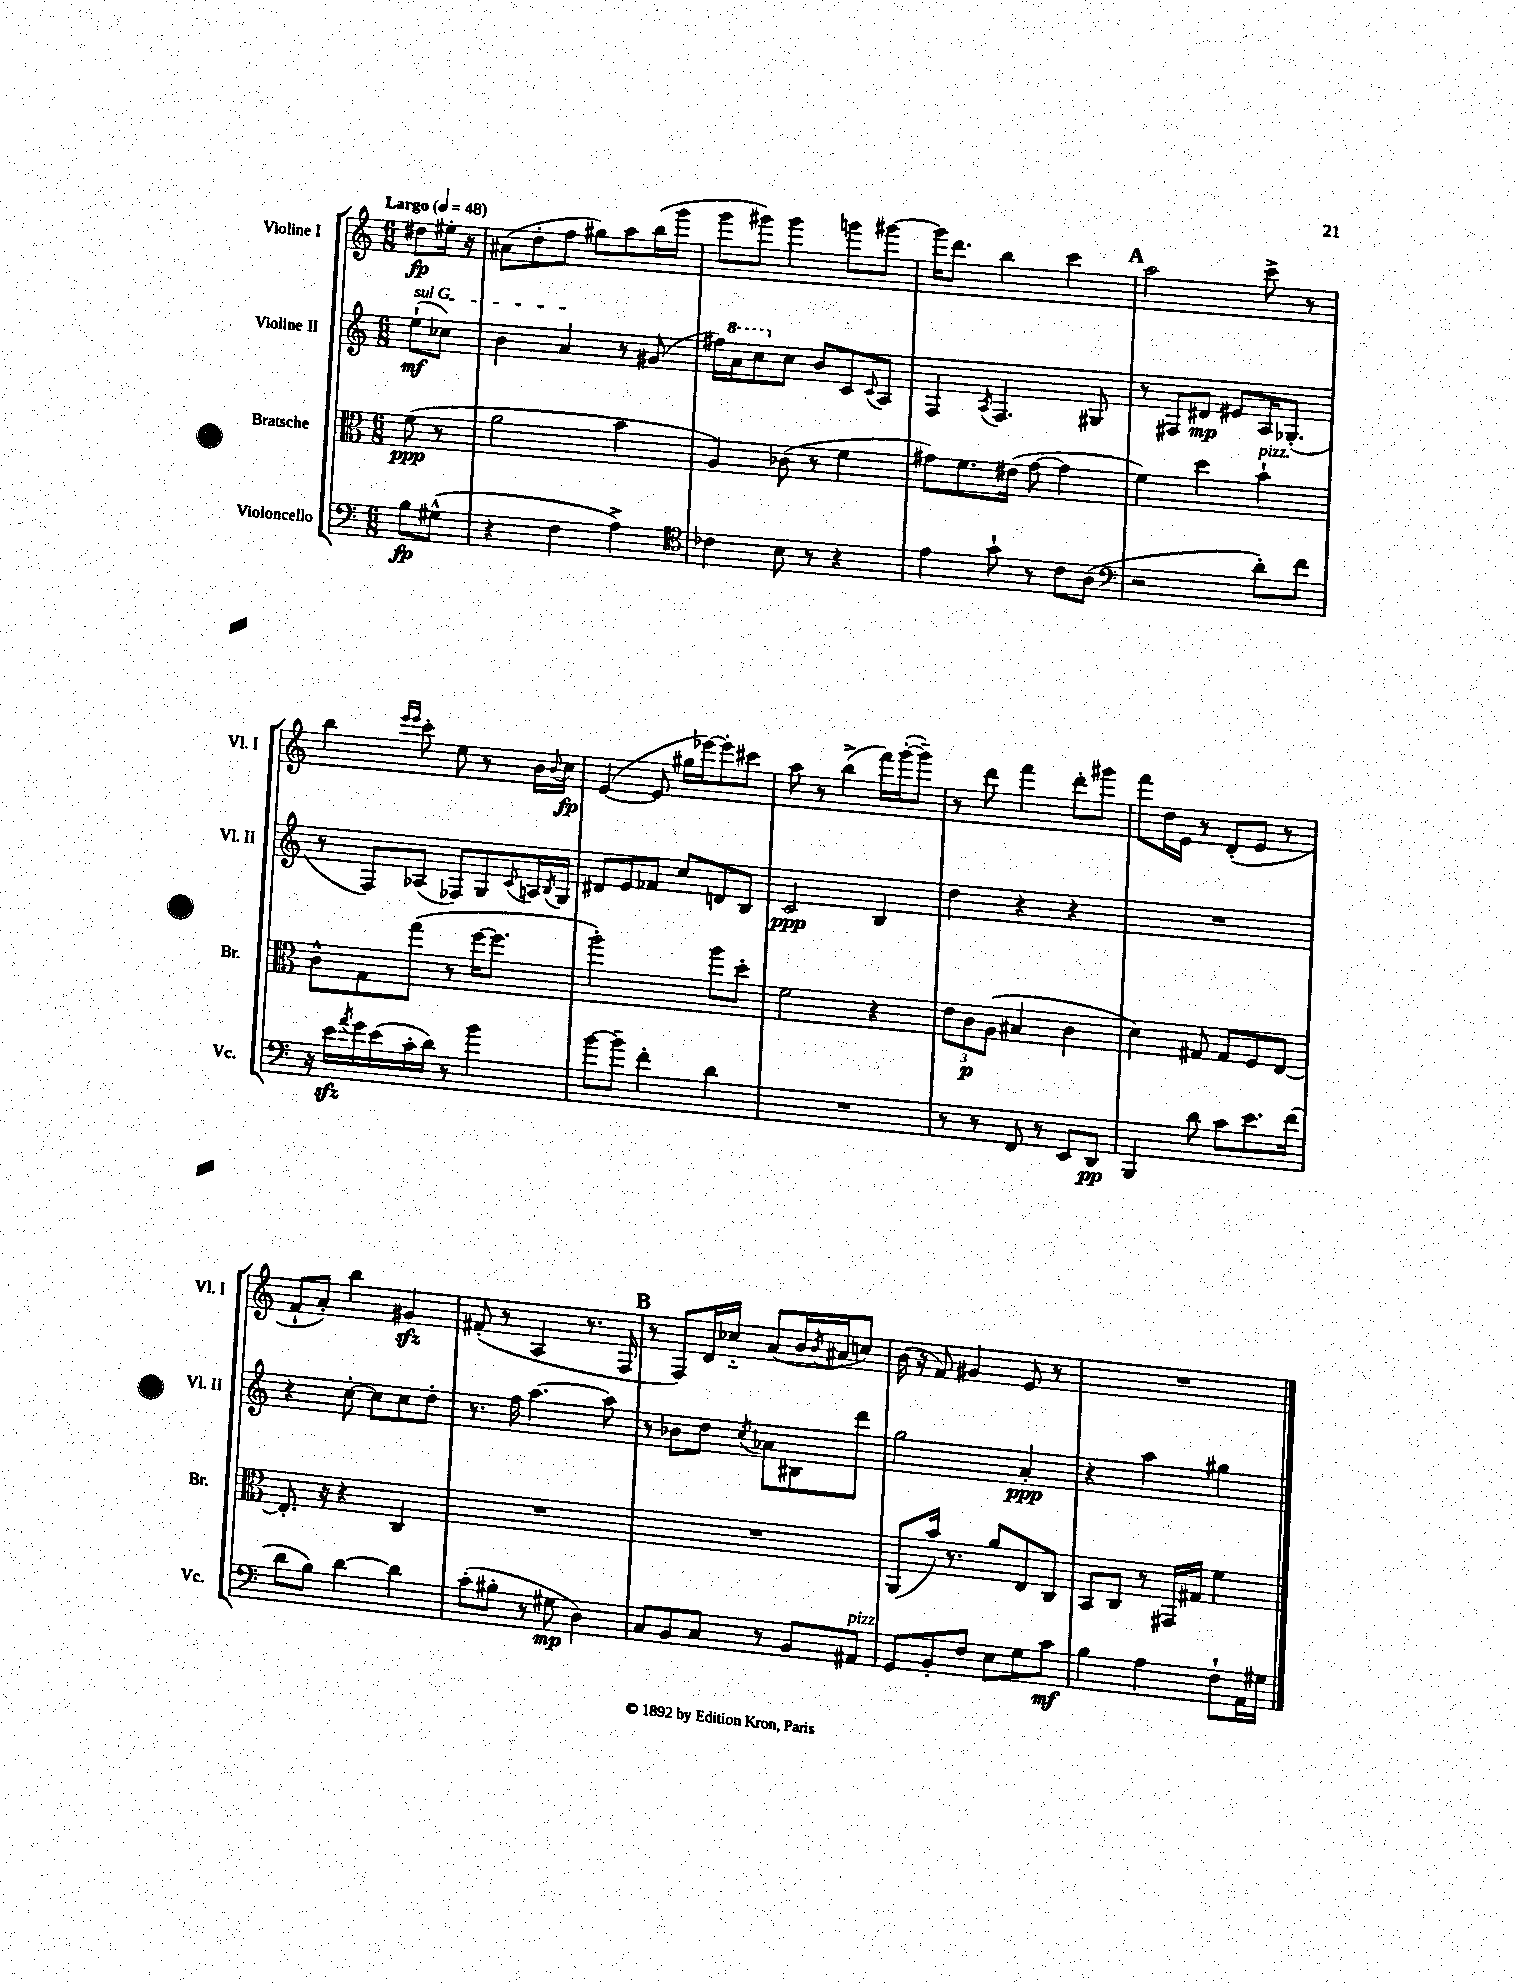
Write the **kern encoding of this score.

**kern	**dynam	**kern	**dynam	**kern	**dynam	**kern	**dynam
*part4	*part4	*part3	*part3	*part2	*part2	*part1	*part1
*staff4	*staff4	*staff3	*staff3	*staff2	*staff2	*staff1	*staff1
*I"Violoncello	*	*I"Bratsche	*	*I"Violine II	*	*I"Violine I	*
*I'Vc.	*	*I'Br.	*	*I'Vl. II	*	*I'Vl. I	*
*clefF4	*	*clefC3	*	*clefG2	*	*clefG2	*
*k[]	*	*k[]	*	*k[]	*	*k[]	*
*M6/8	*	*M6/8	*	*M6/8	*	*M6/8	*
*MM48	*	*MM48	*	*MM48	*	*MM48	*
=	=	=	=	=	=	=	=
!	!	!	!	!	!	!LO:TX:a:B:t=Largo	!
!	!	!	!	!LO:TX:a:i:t=sul G	!	!	!
8B\L	fp	(8f\	ppp	(8ee`\L	mf	8dd#X\L	fp
(8G#X^^\J	.	8r	.	8cc-X\J)	.	16ee#X'\Jk	.
.	.	.	.	.	.	16r	.
=1	=1	=1	=1	=1	=1	=1	=1
4r	.	2a\	.	4b\	.	(8a#X\L	.
.	.	.	.	.	.	8dd'\	.
4F\	.	.	.	4a/	.	8ff\J	.
.	.	.	.	.	.	8gg#X\L)	.
4A^\)	.	4b\	.	8r	.	8aa\	.
.	.	.	.	(8g#X/	.	(16bb\L	.
.	.	.	.	.	.	16ggg\JJ	.
=2	=2	=2	=2	=2	=2	=2	=2
*clefC4	*	*	*	*	*	*	*
4c-X\	.	4A/)	.	16ff#X\LL)	.	8ggg\L	.
*	*	*	*	*8va	*	*	*
.	.	.	.	16aa\J	.	.	.
.	.	.	.	8ccc\	.	8ggg#X\J)	.
*	*	*	*	*X8va	*	*	*
8B\	.	(8c-X\	.	8cc\J	.	4ggg#\	.
8r	.	8r	.	8b/L	.	.	.
4r	.	4f\	.	8c/	.	8gggn\L	.
.	.	.	.	8qqc/	.	.	.
.	.	.	.	8A/J	.	[8ggg#X\J	.
=3	=3	=3	=3	=3	=3	=3	=3
4e\	.	8g#X\L)	.	4F/	.	16ggg#\KL]	.
.	.	.	.	.	.	8.ddd\J	.
.	.	8.f\	.	.	.	.	.
.	.	.	.	8qA/	.	.	.
8g`\	.	.	.	4.F/	.	4bb\	.
.	.	(16e#X\Jk	.	.	.	.	.
8r	.	[8g#\	.	.	.	.	.
8c\L	.	4g#\]	.	.	.	4ccc\	.
(8A\J	.	.	.	8G#X/	.	.	.
!!LO:REH:place=s1:t=A
=4	=4	=4	=4	=4	=4	=4	=4
*clefF4	*	*	*	*	*	*	*
2r	.	4f\)	.	8r	.	2aa\	.
.	.	.	.	8F#X/L	.	.	.
.	.	4dd\	.	8d#X/J	mp	.	.
.	.	.	.	8e#X/L	.	.	.
!	!	!LO:TX:a:i:t=pizz.	!	!	!	!	!
8d'\L)	.	4b`\	.	16A/K	.	8ccc^\	.
.	.	.	.	(8.G-X'/J	.	.	.
8f\J	.	.	.	.	.	8r	.
!!LO:LB:g=z
=5	=5	=5	=5	=5	=5	=5	=5
16r	.	8c^^\L	.	8r	.	4bb\	.
16ezz\LL	.	.	.	.	.	.	.
8qa/	.	.	.	.	.	.	.
16g\	.	8G\	.	8F/L)	.	.	.
(16e\	.	.	.	.	.	.	.
.	.	.	.	.	.	16qqeee/LL	.
.	.	.	.	.	.	16qqeee/JJ	.
16c'\	.	(8gg\J	.	(8A-X/J	.	8ccc'\	.
16d\JJ)	.	.	.	.	.	.	.
8r	.	8r	.	8F-X/L)	.	8ee\	.
4b\	.	[16ff\KL	.	8G/	.	8r	.
.	.	8.ff\J]	.	.	.	.	.
.	.	.	.	8qqc/	.	.	.
.	.	.	.	16An/L	.	16b\LL	.
.	.	.	.	8qB/	.	8qqb/	.
.	.	.	.	16G/JJ	.	16cc\JJ	fp
=6	=6	=6	=6	=6	=6	=6	=6
[8b\L	.	2aa'\)	.	8d#X/L	.	([4e/	.
8b~\J]	.	.	.	8e/	.	.	.
4f'\	.	.	.	8f-X/J	.	8e/]	.
.	.	.	.	8cc/L	.	16gg#X\LL	.
.	.	.	.	.	.	[16eee-X\J)	.
4d\	.	8aa\L	.	8dn/	.	8eee-'\]	.
.	.	8dd'\J	.	8B/J	.	8ccc#X\J	.
=7	=7	=7	=7	=7	=7	=7	=7
2.r	.	2f\	.	2c/	ppp	8aa\	.
.	.	.	.	.	.	8r	.
.	.	.	.	.	.	(4bb^\	.
.	.	4r	.	4B/	.	16fff\LL)	.
.	.	.	.	.	.	([16ggg'\J	.
.	.	.	.	.	.	8ggg~\J])	.
=8	=8	=8	=8	=8	=8	=8	=8
8r	.	12e\L	.	4dd\	.	8r	.
.	.	12c\	p	.	.	.	.
8r	.	.	.	.	.	8ddd\	.
.	.	(12A\J	.	.	.	.	.
8FF/	.	4B#X/	.	4r	.	4fff\	.
8r	.	.	.	.	.	.	.
8EE/L	.	4c\	.	4r	.	8ddd'\L	.
8DD/J	pp	.	.	.	.	8ggg#X\J	.
=9	=9	=9	=9	=9	=9	=9	=9
4BBB/	.	4d\)	.	2.r	.	8fff\L	.
.	.	.	.	.	.	16dd\L	.
.	.	.	.	.	.	16e\JJ	.
8d\	.	8G#X/	.	.	.	8r	.
8c\L	.	8G#/L	.	.	.	(8d'/L	.
8.e\	.	8F/	.	.	.	8e/J	.
.	.	[8E/J	.	.	.	8r	.
(16f\Jk	.	.	.	.	.	.	.
!!LO:LB:g=z
=10	=10	=10	=10	=10	=10	=10	=10
8d\L	.	8.E'/]	.	4r	.	8f`/L	.
8B\J)	.	.	.	.	.	8a'/J)	.
.	.	16r	.	.	.	.	.
[4d\	.	4r	.	[8cc'\	.	4bb\	.
.	.	.	.	8cc\L]	.	.	.
4d\]	.	4C/	.	8cc\	.	4g#Xzz/	.
.	.	.	.	8dd'\J	.	.	.
=11	=11	=11	=11	=11	=11	=11	=11
(8c'\L	.	2.r	.	8.r	.	(8f#X'/	.
8B#X'\J	.	.	.	.	.	8r	.
.	.	.	.	16ff\	.	.	.
8r	.	.	.	[4.aa\	.	4A/	.
8G#X\	mp	.	.	.	.	.	.
4D\)	.	.	.	.	.	8.r	.
.	.	.	.	8aa\]	.	.	.
.	.	.	.	.	.	16F/	.
!!LO:REH:place=s1:t=B
=12	=12	=12	=12	=12	=12	=12	=12
8C/L	.	2.r	.	8r	.	8r	.
8BB/	.	.	.	8b-X\L	.	8F/L)	.
8C/J	.	.	.	8dd\J	.	16d/L	.
.	.	.	.	.	.	16cc-X/JJ	.
.	.	.	.	8qcc/	.	.	.
8r	.	.	.	8a-X\L	.	(8a/L	.
8BB/L	.	.	.	8B#X\	.	16b/L	.
.	.	.	.	.	.	8qb/	.
.	.	.	.	.	.	16a#X/J	.
!LO:TX:a:i:t=pizz.	!	!	!	!	!	!	!
8AA#X/J	.	.	.	8ddd\J	.	8ccn/J)	.
=13	=13	=13	=13	=13	=13	=13	=13
8GG/L	.	(8AA/L	.	2gg\	.	(16b\	.
.	.	.	.	.	.	16r	.
8BB'/	.	16b/Jk)	.	.	.	8f/)	.
.	.	8.r	.	.	.	.	.
8F/J	.	.	.	.	.	4g#X/	.
8E\L	.	8a/L	.	.	.	.	.
8G\	.	8E/	.	4a'/	ppp	8e/	.
8c\J	mf	8C/J	.	.	.	8r	.
=14	=14	=14	=14	=14	=14	=14	=14
4B\	.	8BB/L	.	4r	.	2.r	.
.	.	8C/J	.	.	.	.	.
4A\	.	8r	.	4aa\	.	.	.
.	.	16GG#X/LL	.	.	.	.	.
.	.	16G#X/JJ	.	.	.	.	.
8F`\L	.	4f\	.	4gg#X\	.	.	.
16AA\L	.	.	.	.	.	.	.
16G#X\JJ	.	.	.	.	.	.	.
==	==	==	==	==	==	==	==
*-	*-	*-	*-	*-	*-	*-	*-
